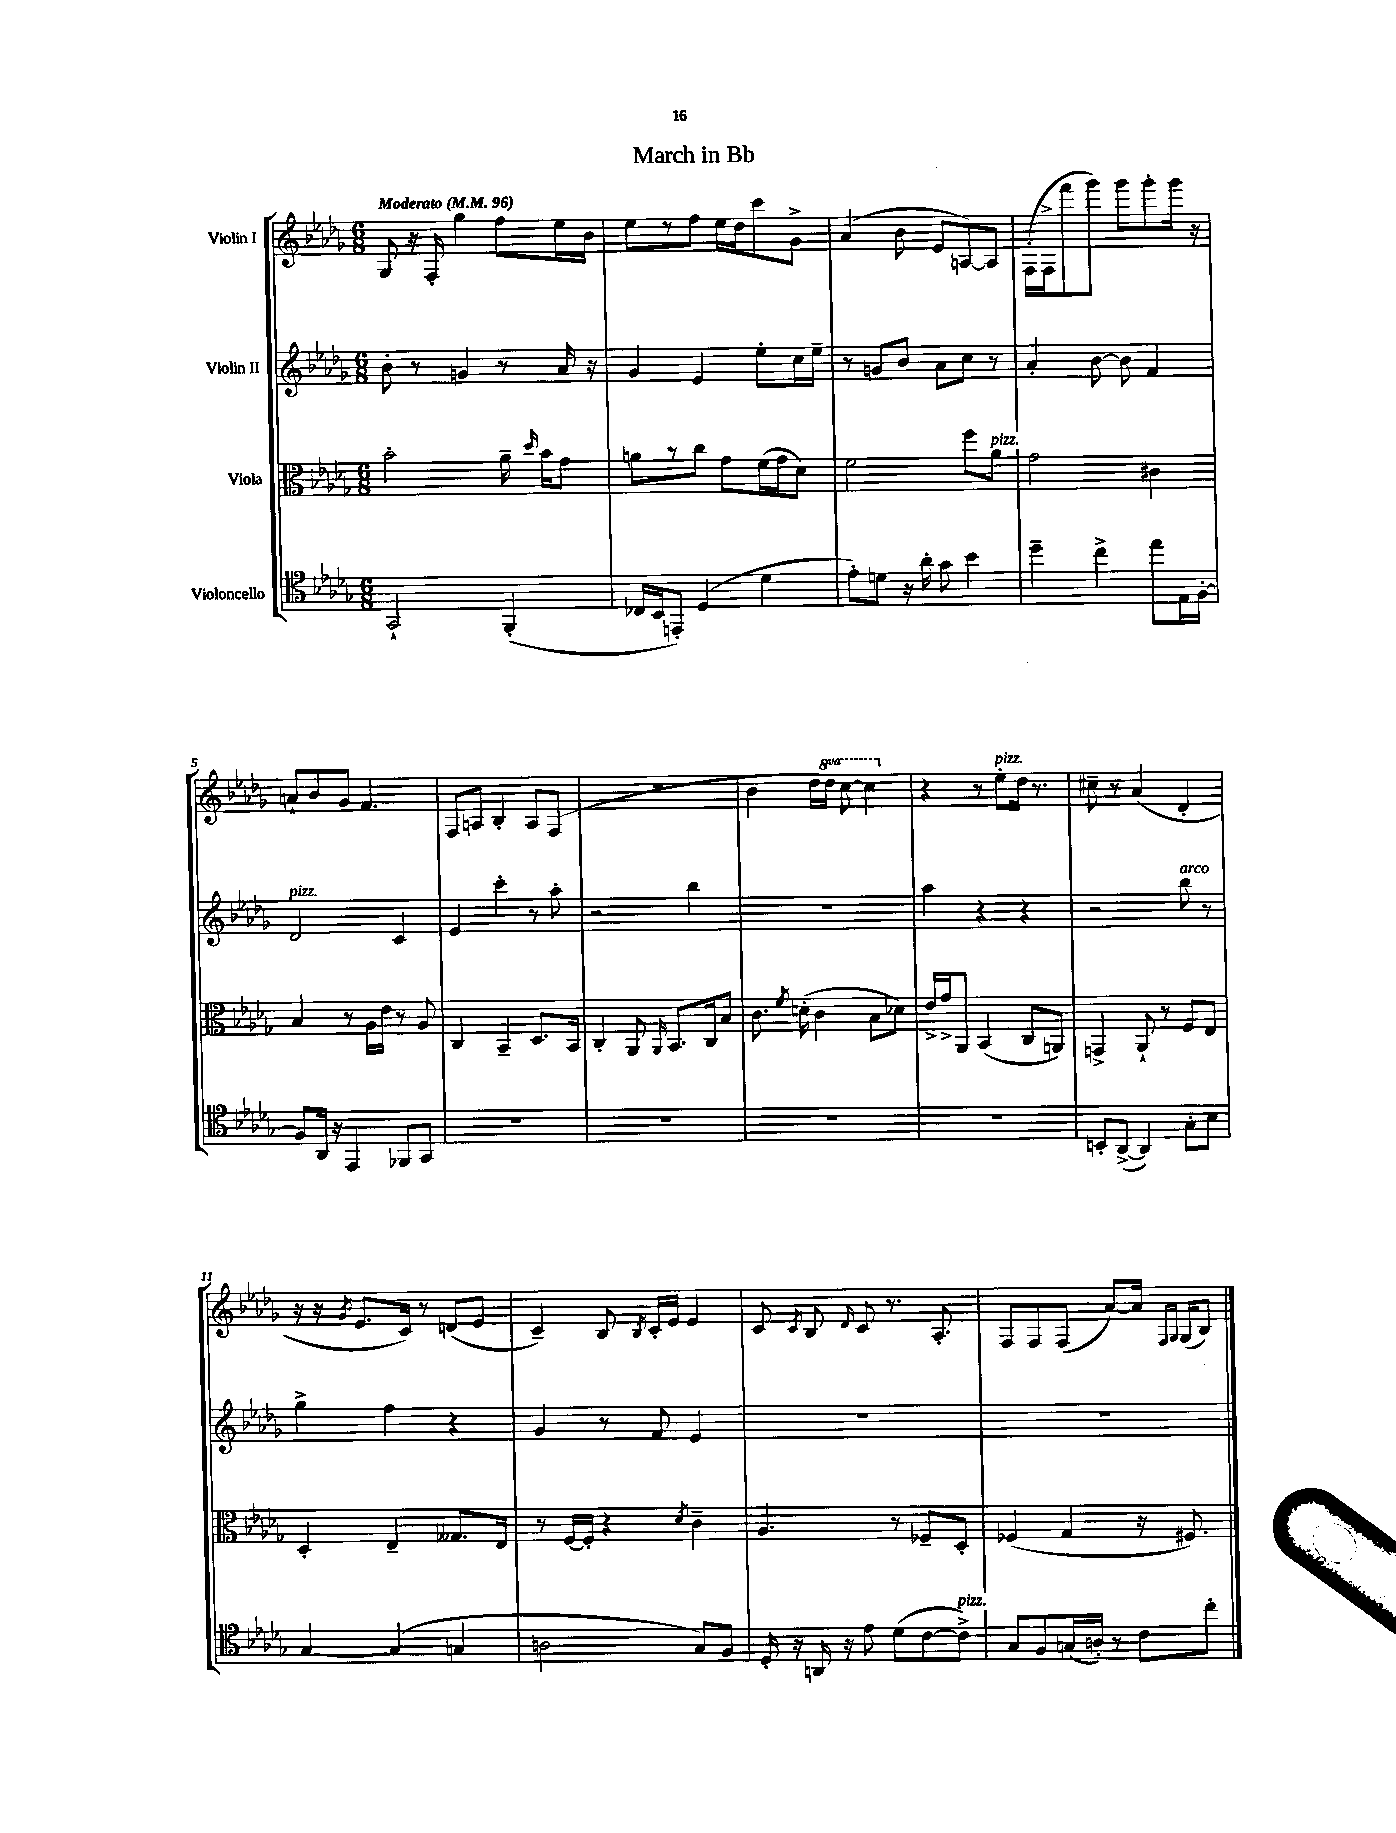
\header { title = "March in Bb" }
<<
\new StaffGroup <<
\new Staff = "s0" \with { instrumentName = "Violin I" } {
    \clef treble \key des \major \numericTimeSignature \time 6/8 \set Staff.ottavationMarkups = #ottavation-simple-ordinals \tempo "Moderato" 4 = 96
    \autoBeamOff ges8 r16 f16-. ges''4 f''8[ ees''16 bes'16] |
    ees''8[ r8 f''8] ees''16[ des''16 c'''8 ges'8]-> |
    aes'4( bes'8 ees'8[ a8~) a8] |
    f16[-.( f16-> f'''8 ges'''8]) ges'''8[ ges'''8-. ges'''16] r16 |
    a'8[-! bes'8 ges'8] f'4. |
    f8[ a8] bes4-. a8[ f8]( |
    R2. |
    bes'4 des''16[ \ottava #1 des'''16]) c'''8~ c'''4 \ottava #0 |
    r4 r8 ees''8[-.^\markup { \italic "pizz." } des''16] r8. |
    cis''8-- r8 aes'4( des'4-. |
    r16 r16 \acciaccatura { ges'8 } ees'8.[ c'16]) r8 d'8[( ees'8] |
    c'4--) bes8 \acciaccatura { bes8 } c'16[-. ees'16] ees'4 |
    c'8 \acciaccatura { c'8 } bes8 \grace { des'16 } c'8 r8. aes8.-. |
    f8[ f8 f8]( aes'8[~) aes'16] \grace { f16[ ges16] } ges16[( bes8]) \bar "|." |
}
\new Staff = "s1" \with { instrumentName = "Violin II" } {
    \clef treble \key des \major \numericTimeSignature \time 6/8
    \autoBeamOff bes'8-. r8 g'4 r8 aes'16 r16 |
    ges'4 ees'4 ees''8[-. c''16 ees''16]-- |
    r8 g'8[ bes'8] aes'8[ c''8] r8 |
    aes'4-. bes'8~ bes'8 f'4 |
    des'2^\markup { \italic "pizz." } c'4 |
    ees'4 c'''4-. r8 aes''8-. |
    r2 bes''4 |
    R2. |
    aes''4 r4 r4 |
    r2 bes''8^\markup { \italic "arco" } r8 |
    ges''4-> f''4 r4 |
    ges'4 r8 f'8 ees'4 |
    R2. |
    R2. \bar "|." |
}
\new Staff = "s2" \with { instrumentName = "Viola" } {
    \clef alto \key des \major \numericTimeSignature \time 6/8
    \autoBeamOff bes'2-. aes'16-- \grace { des''16 } bes'16[ ges'8] |
    a'8[ r8 c''8] ges'8[ f'16( ges'16 des'8]) |
    f'2 f''8[ aes'8]^\markup { \italic "pizz." } |
    ges'2 cis'4 |
    bes4 r8 aes16[ ees'16] r8 aes8 |
    c4 bes,4-- des8.[ bes,16] |
    c4-. aes,8 \grace { aes,16 } bes,8.[ c16 bes8] |
    c'8. \acciaccatura { f'8 } d'16-.( c'4 bes8[ des'8]) |
    ees'16[-> ges'16-> aes,8] bes,4( c8[ a,8]) |
    g,4-> aes,8-! r8 f8[ ees8] |
    des4-. ees4-- geses8.[ ees16] |
    r8 f16[~ f16]-. r4 \acciaccatura { des'8 } c'4-- |
    aes4. r8 fes8[-- des8]-. |
    fes4( ges4 r16 fis8.) \bar "|." |
}
\new Staff = "s3" \with { instrumentName = "Violoncello" } {
    \clef tenor \key des \major \numericTimeSignature \time 6/8
    \autoBeamOff ges,2-! f,4-.( |
    ces16[ bes,16 e,8]-.) des4( des'4 |
    ees'8[-.) d'8] r16 aes'16-. ges'8 bes'4 |
    des''4-- c''4-> ees''8[ ees16 f16]~-. |
    f8[ aes,16] r16 ees,4 fes,8[ ges,8] |
    R2. |
    R2. |
    R2. |
    R2. |
    b,8[-. aes,8]~->( aes,4) ges8[-. bes8] |
    ges4~ ges4( g4 |
    a2 ges8[) f8] |
    des16-. r16 a,16 r16 ees'8 des'8[( c'8~ c'8]->^\markup { \italic "pizz." }) |
    ges8[ f8 g16( a16]-.) r8 c'8[ c''8]-. \bar "|." |
}
>>
>>
